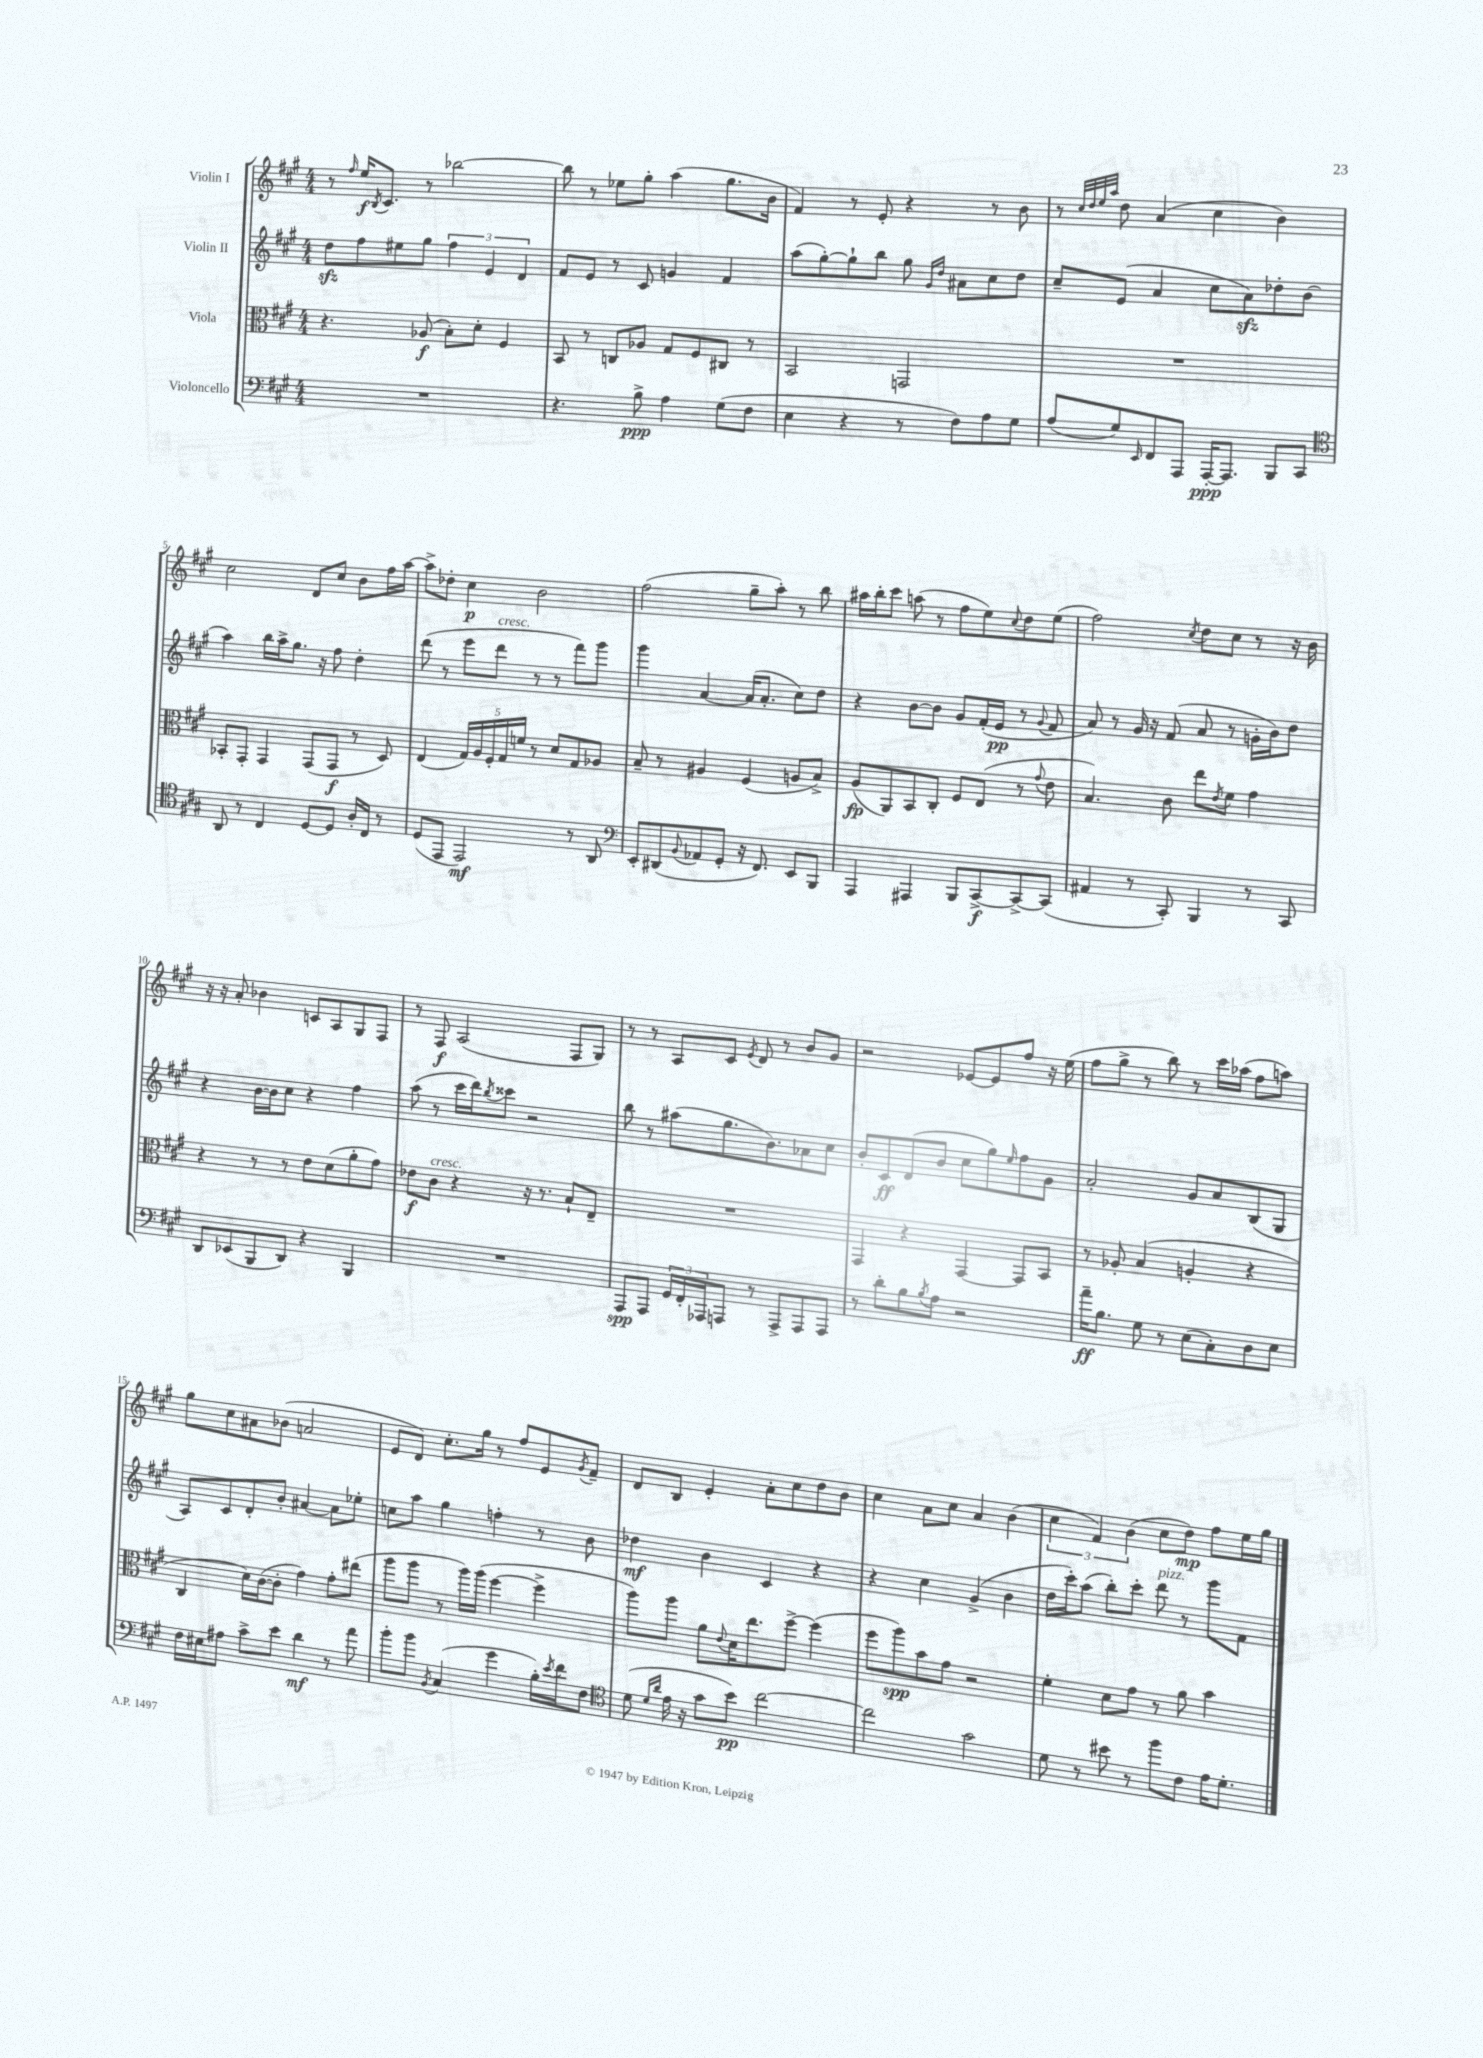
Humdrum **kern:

**kern	**kern	**kern	**kern
*staff4	*staff3	*staff2	*staff1
*clefF4	*clefC3	*clefG2	*clefG2
*k[f#c#g#]	*k[f#c#g#]	*k[f#c#g#]	*k[f#c#g#]
*M4/4	*M4/4	*M4/4	*M4/4
1r	4.r	8dd\L	8r
.	.	.	16qqff#/
.	.	8ff#\	16ee/LK
.	.	.	8qB/
.	.	.	8.c#/J
.	.	8ee#\	.
.	(8A-/	8gg#\J	8r
.	8B'\L)	6ff#\	[2bb-\
.	8d'\J	.	.
.	.	6e/	.
.	4F#/	.	.
.	.	6d/	.
=	=	=	=
4.r	8BB/	8f#/L	8bb-\]
.	8r	8e/J	8r
.	8C/L	8r	8ee-\L
8B^\	8A-/J	8c#/	8gg#'\J
4A\	8G#/L	4g/	(4aa\
.	8F#/	.	.
(8G#\L	8C#/J	4f#/	8.gg#\L
8F#\J	8r	.	.
.	.	.	16b\Jk
=	=	=	=
4E\	2BB/	(8aa\L	4f#/)
.	.	[8gg#'\)	.
4r	.	8gg#`\]	8r
.	.	8bb\J	8e'/
8r	2GG/	8gg#\	4r
.	.	16qqg#/LL	.
.	.	16qqdd/JJ	.
8F#\L)	.	8a#\L	.
8A\	.	8cc#\	8r
8G#\J	.	8dd\J	8b\
=	=	=	=
(8A/L	1r	8cc#~/L	8r
.	.	.	32qqcc#/LLL
.	.	.	32qqdd/
.	.	.	32qqee/
.	.	.	32qqaa/JJJ
8G#/)	.	(8e/J	8dd\
16qqEE/	.	.	.
8FF#/	.	4a/	(4a/
8AAA/J	.	.	.
[16AAA'/LK	.	8cc#\L	4cc#\
8.AAA/]J	.	.	.
.	.	8a\)	.
8BBB/L	.	8dd-'\	4b\)
8CC#/J	.	(8b\J	.
=	=	=	=
*clefC4	*	*	*
8AA/	8BB-'/L	4aa\)	2cc#\
8r	8GG#'/J	.	.
4C#/	4GG#/	16bb\LL	.
.	.	16aa^\J	.
.	.	8.gg#\J	.
[8D/L	(8GG#/L	.	8d/L
.	.	16r	.
8D/]J	8GG#/J	8ff#\	8cc#/J
16A'/LL	8r	4dd'\	8b\L
16C#/JJ	.	.	.
8r	8D/)	.	16ff#\L
.	.	.	[16aa\JJ
=	=	=	=
(8D/L	(4E/	(8ddd\	8aa^\]L
8EE/J	.	8r	8dd-'\J
2EE/)	20G#/LL)	8eee\L	4cc#\
.	20A/	.	.
.	20F#'/	.	.
.	.	8ddd\J	.
.	20G#/	.	.
.	20f/JJ	.	.
.	8r	8r	2b\
.	8d/L	8r	.
8r	8G#/	8fff#\L)	.
8AA/	8A-/J	8ggg#\J	.
=	=	=	=
*clefF4	*	*	*
8EE'/L	8B~/	4ggg#\	(2ff#\
(8DD#/	8r	.	.
8qqBB/	.	.	.
8AA-/	4A#/	[4a/	.
8GG#'/J	.	.	.
16r	(4F#/	(16a/]LK	8gg#~\L
8.FF#/)	.	8.a'/J	.
.	.	.	8aa'\J)
8EE/L	8A/L	8cc#\L)	8r
8BBB/J	8B^/J)	8dd\J	8bb\
=	=	=	=
4AAA/	(8A/L	4r	16aa#\LL
.	.	.	16bb'\J
.	8AA/)	.	8ccc#\J
4AAA#/	8BB/	[8b\L	(8aa\
.	8C#'/J	8b\]J	8r
8BBB/L	8F#/L	8g#/L	8ff#\L
[8CC#^/	(8E/J	(16f#'/L	8ee\)
.	.	16e/JJ	.
.	.	.	8qqcc#/
8CC#^/_	8r	8r	8dd\
.	8qqg#/	8qqg#/	.
(8CC#/]J	8e\	8f#/	(8ee\J
=	=	=	=
4AA#/	4.B/)	8a/)	2ff#\)
.	.	8r	.
8r	.	16g#/	.
.	.	16r	.
8CC#'/)	8c#\	(8f#/	.
.	.	.	8qcc#/
4BBB/	8ee\L	8a/	8dd\L
.	8qe/	.	.
.	8f#\J	8r	8cc#\J
8r	4g#\	16g'\LL	8r
.	.	16b\J)	.
8CC#/	.	8dd\J	16r
.	.	.	16b\
=	=	=	=
8DD/L	4r	4r	16r
.	.	.	16r
(8EE-/	.	.	8a'/
8BBB/	8r	[16b\LL	4b-\
.	.	16b\]J	.
8DD/J)	8r	8cc#\J	.
4r	8e\L	4r	8c/L
.	(8d\	.	8A/
4BBB/	8a'\	4ff#\	8G#/
.	8g#\J)	.	8F#/J
=	=	=	=
1r	8e-\L	(8aa\	8r
.	8c#\J	8r	8F#/
.	4r	16ccc#\LL	(2A/
.	.	16ddd\J)	.
.	.	8qbb/	.
.	.	8ccc##\J	.
.	16r	2r	.
.	8.r	.	.
.	8B`/L	.	8F#/L
.	8E~/J	.	8G#/J)
=	=	=	=
8AAA/L	1r	8bb\	8r
8AAA/J	.	8r	8r
24GG#/LL	.	(8aa#\L	8A/L
24FF#'/	.	.	.
24AAA-/J	.	.	.
8AAA/J	.	8.gg#\	8c#/J
.	.	.	8qe/
8r	.	.	8d/
.	.	8.b\)	.
8AAA^/L	.	.	8r
8AAA/	.	8a-\	8b/L
8AAA/J	.	8cc#\J	8g#/J
=	=	=	=
8r	4GG#/	8b'/L	2r
8d'\L	.	8c#/	.
8B\	4r	(8d/	.
8qB/	.	.	.
8A\J	.	8b/J	.
2r	[4GG#/	8cc#\L	[8e-/L
.	.	8gg#\)	8e-/]
.	.	16qqee/	.
.	8GG#/]L	8ff#\	8ff#/J
.	8BB/J	8g#\J	16r
.	.	.	(16ee\
=	=	=	=
16a~\LK	8r	2a'/	8ff#\L
8.B\J	.	.	.
.	8A-'/	.	8gg#^\J
8G#\	(4B/	.	8r
8r	.	.	8bb\)
(8E\L	4A'/	8g#/L	8r
8C#'\)	.	8a/	16ccc#\LL
.	.	.	(16aa-\JJ
8D\	4r	(8B/	8ff#\L
8E\J	.	8G#/J	8aa\J)
=	=	=	=
16F#\LL	4C#/	8A/L)	8gg#\L
16E#\J	.	.	.
8A#\J	.	8c#/	8cc#\
8c#^\L	16d\LL)	8d'/	8a#\
.	([16c#\J	.	.
8e\J	8c#'\]J	8b'/J	(8b-\J
4d\	4g#\)	[4a#/	2a/
8r	8g#'\L	8a#\]L	.
8a\	(8ee#\J	8ee-'\J	.
=	=	=	=
8b'\L	8aa\L	8cc\L	8e/L
8b\J	8aa\J	8aa\J	8d/J)
8qBB/	.	.	.
(4C#/	8r	4gg#\	8.cc#'\L
.	16aa\LL)	.	.
.	(16aa\JJ	.	16gg#\Jk
4g#\	[4ff#\	4ff'\	8r
.	.	.	8ff#/L
16B'\LL)	4ff#^\]	8r	8e/
8qe/	.	.	.
16f#\J	.	.	.
.	.	.	8qg#/
8F#\J	.	8b\	8f#~/J
=	=	=	=
*clefC4	*	*	*
(8d\	8aa\L)	4dd-\	8d/L
16qqd/LL	.	.	.
16qqa/JJ	.	.	.
16e\	8aa\J	.	8B/J
16r	.	.	.
8g#\L	8a\L	4b\	4e'/
.	8qqe/	.	.
8b\J)	16d\K	.	.
.	8.ee\	.	.
[2cc#\	.	4c#/	8a'\L
.	[8ff#^\J	.	8cc#\
.	(4ff#\]	4r	8dd\
.	.	.	8b\J
=	=	=	=
2cc#\]	8ff#\L	4r	4cc#\
.	8aa\)	.	.
.	8b\	4cc#\	8a\L
.	8g#\J	.	8cc#\J
2g#\	2r	(4g#^/	4a/
.	.	4b\	(4b\
=	=	=	=
8d\	4f#'\	16dd\LL	6cc#\
.	.	16ccc#'\J)	.
8r	.	(8aa\J	.
.	.	.	6f#/)
8b#\	8d\L	8bb'\L)	.
.	.	.	(6b\
8r	8g#\J	8ccc#'\J	.
8ff#\L	8r	8ddd\	8cc#\L
8c#\J	8a\	8r	8dd\J)
16e\LK	4b\	8ggg#\L	8ff#\L
8.d'\J	.	.	.
.	.	8f#\J	16ee\L
.	.	.	16gg#\JJ
==	==	==	==
*-	*-	*-	*-
